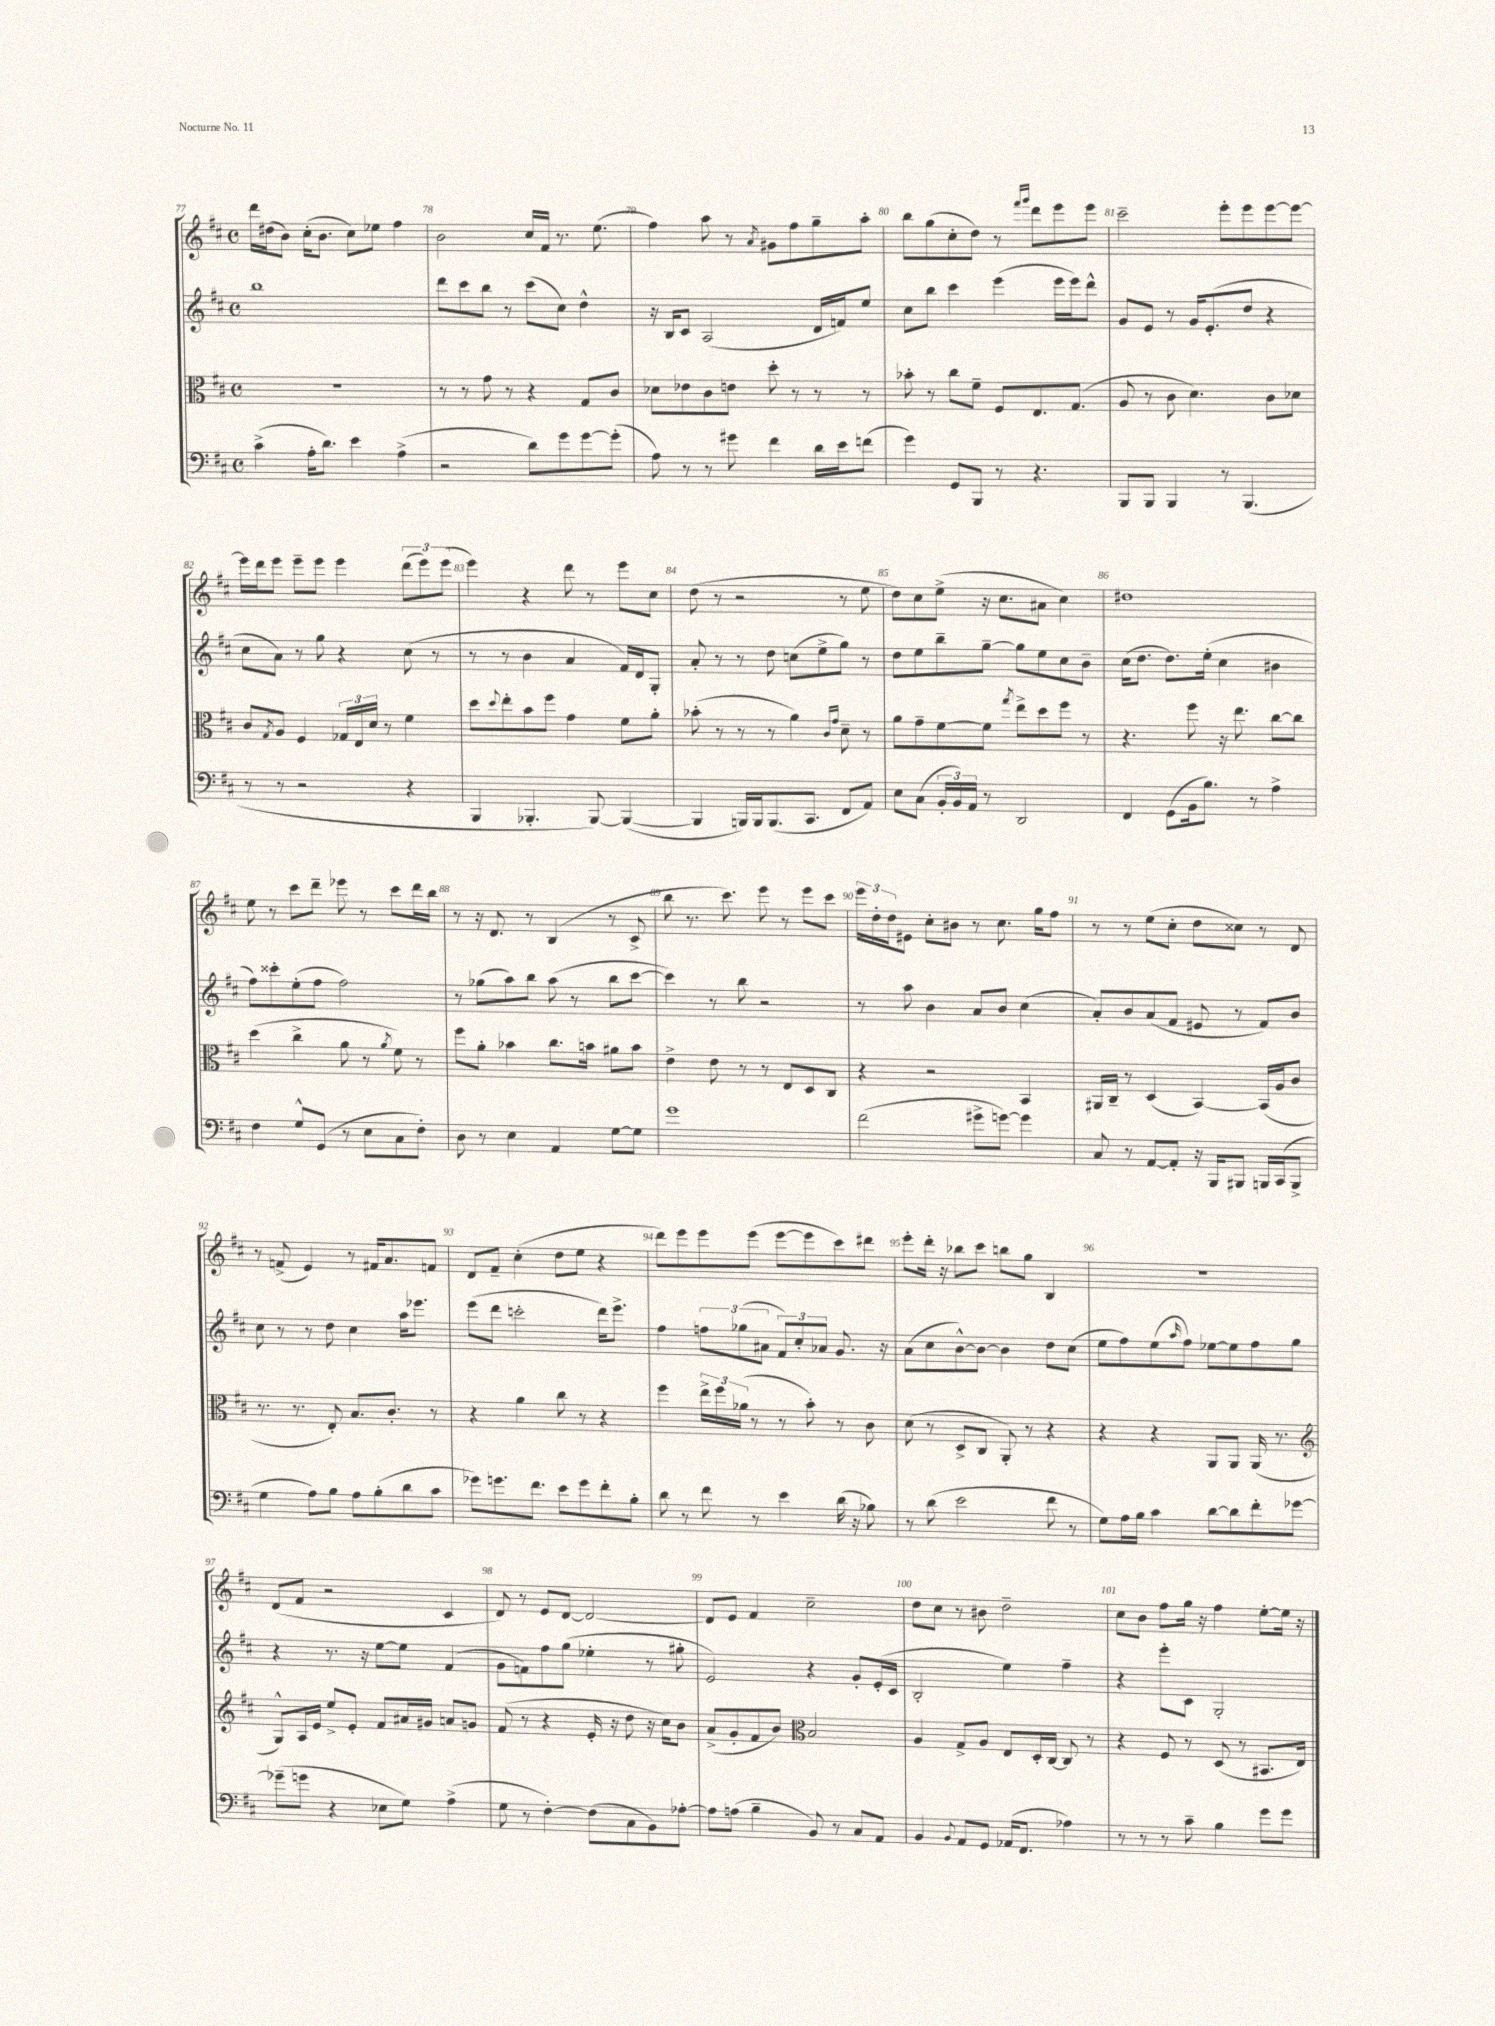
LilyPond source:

<<
\new StaffGroup <<
\new Staff = "s0" {
    \clef treble \key d \major \defaultTimeSignature \time 4/4
    d'''16 dis''16( b'8) cis''16-.( b'8. cis''8) ees''8 fis''4 |
    b'2 cis''16 fis'16 r8. e''8.( |
    fis''4) a''8 r8 \acciaccatura { a'8 } gis'8 fis''8 g''8-- a''8-. |
    b''8 g''8( cis''8-. d''8) r8 \grace { fis'''16 g'''16 } d'''8 e'''8 e'''8 |
    cis'''2-- e'''8-. e'''8 e'''8~ e'''8~ |
    e'''16 d'''16 e'''8 e'''8-- e'''8 e'''4 \tuplet 3/2 { d'''8( e'''8) e'''8( } |
    e'''4) r4 d'''8 r8 e'''8 cis''8 |
    d''8( r8 r2 r8 e''8 |
    d''8) cis''8 e''8->( r16 cis''8. ais'8 cis''4) |
    dis''1 |
    e''8 r8 cis'''8 d'''8-- ees'''8 r8 cis'''8 d'''16 b''16 |
    r8 r16 d'8. r8 b4( r8 cis'8-> |
    b''8 r8. cis'''8.) e'''8 r8 e'''8 cis'''8 |
    \tuplet 3/2 { e'''16 d''16-. d''16 } eis'8 cis''8-. bis'8 r8 cis''8. g''16 fis''8 |
    r8 r8 e''8( cis''8-. d''8 cisis''8) r8 d'8 |
    r8 f'8->( e'4) r8 fis'16 a'8. f'8 |
    d'8 fis'8-- cis''4-.( d''8 e''8 r4 |
    d'''8) e'''8 e'''8 e'''8( e'''8~ e'''8 cis'''8) dis'''8 |
    e'''8-. d'''16-. r16 bes''8 cis'''8 b''8 g''8 b4 |
    R1 |
    d'8( fis'8 r2 cis'4 |
    d'8) r8 e'8 d'8~ d'2~ |
    d'8 e'8 fis'4 cis''2-- |
    d''8 cis''8 r8 bis'8 d''2-- |
    cis''8 b'8 fis''8 g''16 r16 fis''4 e''8~-. e''16 r16 \bar "|." |
}
\new Staff = "s1" {
    \clef treble \key d \major \defaultTimeSignature \time 4/4
    b''1 |
    d'''8 cis'''8 b''8 r8 cis'''8( cis''8) d''4-^ |
    r16 b16 cis'8 a2( d'16 f'16) e''8 |
    cis''8 b''8 cis'''4 e'''4( e'''16 e'''16) d'''8-^ |
    g'8 e'8 r8 g'16 e'8.-.( d''8 r4 |
    cis''8 a'8) r8 g''8 r4 cis''8( r8 |
    r8 r8 b'4 a'4 fis'16) d'16 g8-. |
    a'8-. r8 r8 d''8 c''8( e''8-> g''8) r8 |
    d''8 e''8 b''8-- g''8~-- g''8 e''8 cis''8 b'8-- |
    cis''16( d''8. d''8.) e''16-.( cis''4 bis'4 |
    fis''8) cisis'''8-. e''8-.( fis''8 fis''2) |
    r8 ges''8( a''8) b''8 a''8( r8 b''8 cis'''8~ |
    cis'''4) r8 b''8 r2 |
    r8 a''8 b'4 a'8 b'8 cis''4( |
    a'8-.) b'8 a'8( fis'8 eis'8 r8 fis'8) b'8 |
    cis''8 r8 r8 d''8 cis''4 a''16 ees'''8. |
    e'''8( d'''8 c'''2-. d'''16) e'''8.-> |
    fis''4 \tuplet 3/2 { f''8 ges''8( ais'8 } \tuplet 3/2 { fis'8) cis''8-. aes'8 } g'8. r16 |
    a'8( cis''8 b'8~-^) b'8~ b'4 d''8 cis''8( |
    e''8 fis''8) e''8( \grace { a''16 } fis''8) ees''8~ ees''8 fis''8 g''8 |
    r4 r8. r16 e''8~ e''8 fis'4( |
    g'8 f'8) fis''8 g''8( ees''4-. r8 gis''8-. |
    e'2) r4 g'8-. e'16-.( cis'16 |
    b2-. e''4) fis''4-- |
    r4 e'''8-. cis'8 g2-. \bar "|." |
}
\new Staff = "s2" {
    \clef alto \key d \major \defaultTimeSignature \time 4/4
    R1 |
    r8 r8 g'8 r8 r4 g8 cis'8 |
    des'8 ees'8 cis'8 e'8 d''8-. r8 r8 r8 |
    bes'8-. r8 cis''8 fis'8-- fis8 e8. g8.( |
    a8 r8 cis'8 d'4.) cis'8 des'8 |
    cis'8 \acciaccatura { g8 } a8 fis4 \tuplet 3/2 { ges16 e16 d'16 } r8 fis'4 |
    d''8 \appoggiatura { d''8 } e''8-. b'8 fis''8 g'4 fis'8 a'8-. |
    bes'8-.( r8 r8 r8 a'4) \grace { cis'16 g'16 } d'8-- r8 |
    a'8 g'8-- fis'8~ fis'8 \acciaccatura { g''8 } e''8-> d''8 fis''8 r8 |
    r4. fis''8 r16 e''8. cis''8~ cis''8 |
    d''4( cis''4-> a'8 r8 \acciaccatura { a'8 } fis'8) r8 |
    fis''8 a'8-. bes'4 cis''8. b'16 ais'8 b'8 |
    e'4-> e'8 r8 r8 e8 d8 cis8 |
    r4 r2 b,4 |
    ais,16 cis16-- r8 d4( b,4~) b,16( a16 cis'8 |
    r8. r8. e8-.) b8. cis'8.-. r8 |
    r4 a'4 cis''8 r8 r4 |
    fis''4 \tuplet 3/2 { e''16-> fis''16 aes'16( } r8 r8 b'8-.) r8 cis'8 |
    d'8( r8 d8-> cis8 a,8-.) r8 r4 |
    r4 r4 a,8 a,8 a,16( r8. |
    \clef treble g8-^) a16 e'16 e''8-> e'8-. fis'8 ais'16 gis'16 a'8 g'8 |
    fis'8( r8 r4 e'16-. r16 d''8 r16 cis''16) b'8 |
    a'8->( g'8-. fis'8 b'8) \clef alto b2 |
    a4 g8-> a8 e8 d16-. cis16~ cis8 r8 |
    r4 fis8 r8 d8( r8 bis,8. e16) \bar "|." |
}
\new Staff = "s3" {
    \clef bass \key d \major \defaultTimeSignature \time 4/4
    cis'4->( a16-. d'8.) e'4 a4->( |
    r2 d'8) g'8 g'8~ g'8-.( |
    a8) r8 r8 gis'8 fis'4 d'16 e'16 f'8( |
    g'4) g,8 b,,8 r8 r4. |
    b,,8 b,,8 b,,4 r8 b,,4.( |
    r8 r8 r2 r4 |
    b,,4 bes,,4.-. bes,,8~) bes,,4~( |
    bes,,4 b,,16) b,,16 b,,8.( cis,8. fis,8 a,8) |
    e8 cis8( \tuplet 3/2 { b,16-. b,16) a,16 } r8 d,2 |
    fis,4 g,8( b,16 b8.) r8 a4-> |
    fis4 g8-^ g,8( r8 e8 cis8 fis8-.) |
    d8 r8 e4 a,4 g8~ g8 |
    g'1 |
    fis'2( gis'8-> g'8~) g'4 |
    cis8 r8 a,8~ a,8-. r16 b,,16 bis,,8 b,,16 cis,16( b,,8-> |
    g4 a8) b8 a8 b8-.( d'8 cis'8 |
    ges'8) g'8. fis'8. e'8 g'8 fis'8-. b8-. |
    d'8 r8 fis'8 r8 e'4 d'16( r16 bes8) |
    r8 d'8( e'2 fis'8 r8 |
    g8) a16 b16 cis'4 d'8~ d'8 fis'8-. ges'8~ |
    ges'8--( g'8 r4 ees8 g8) a4->( |
    g8 r8 fis4~-.) fis8( cis8 b,8) aes8~-. |
    aes8 a8( b4-- b,8) r8 cis8 a,8 |
    b,4 \appoggiatura { b,8 } a,8 g,8 aes,16( fis,8. aes4) |
    r8 r8 r8 cis'8-- b4 g'8 g'8 \bar "|." |
}
>>
>>
\layout { \context { \Score currentBarNumber = #77 \override BarNumber.break-visibility = ##(#f #t #t) barNumberVisibility = #all-bar-numbers-visible } }
